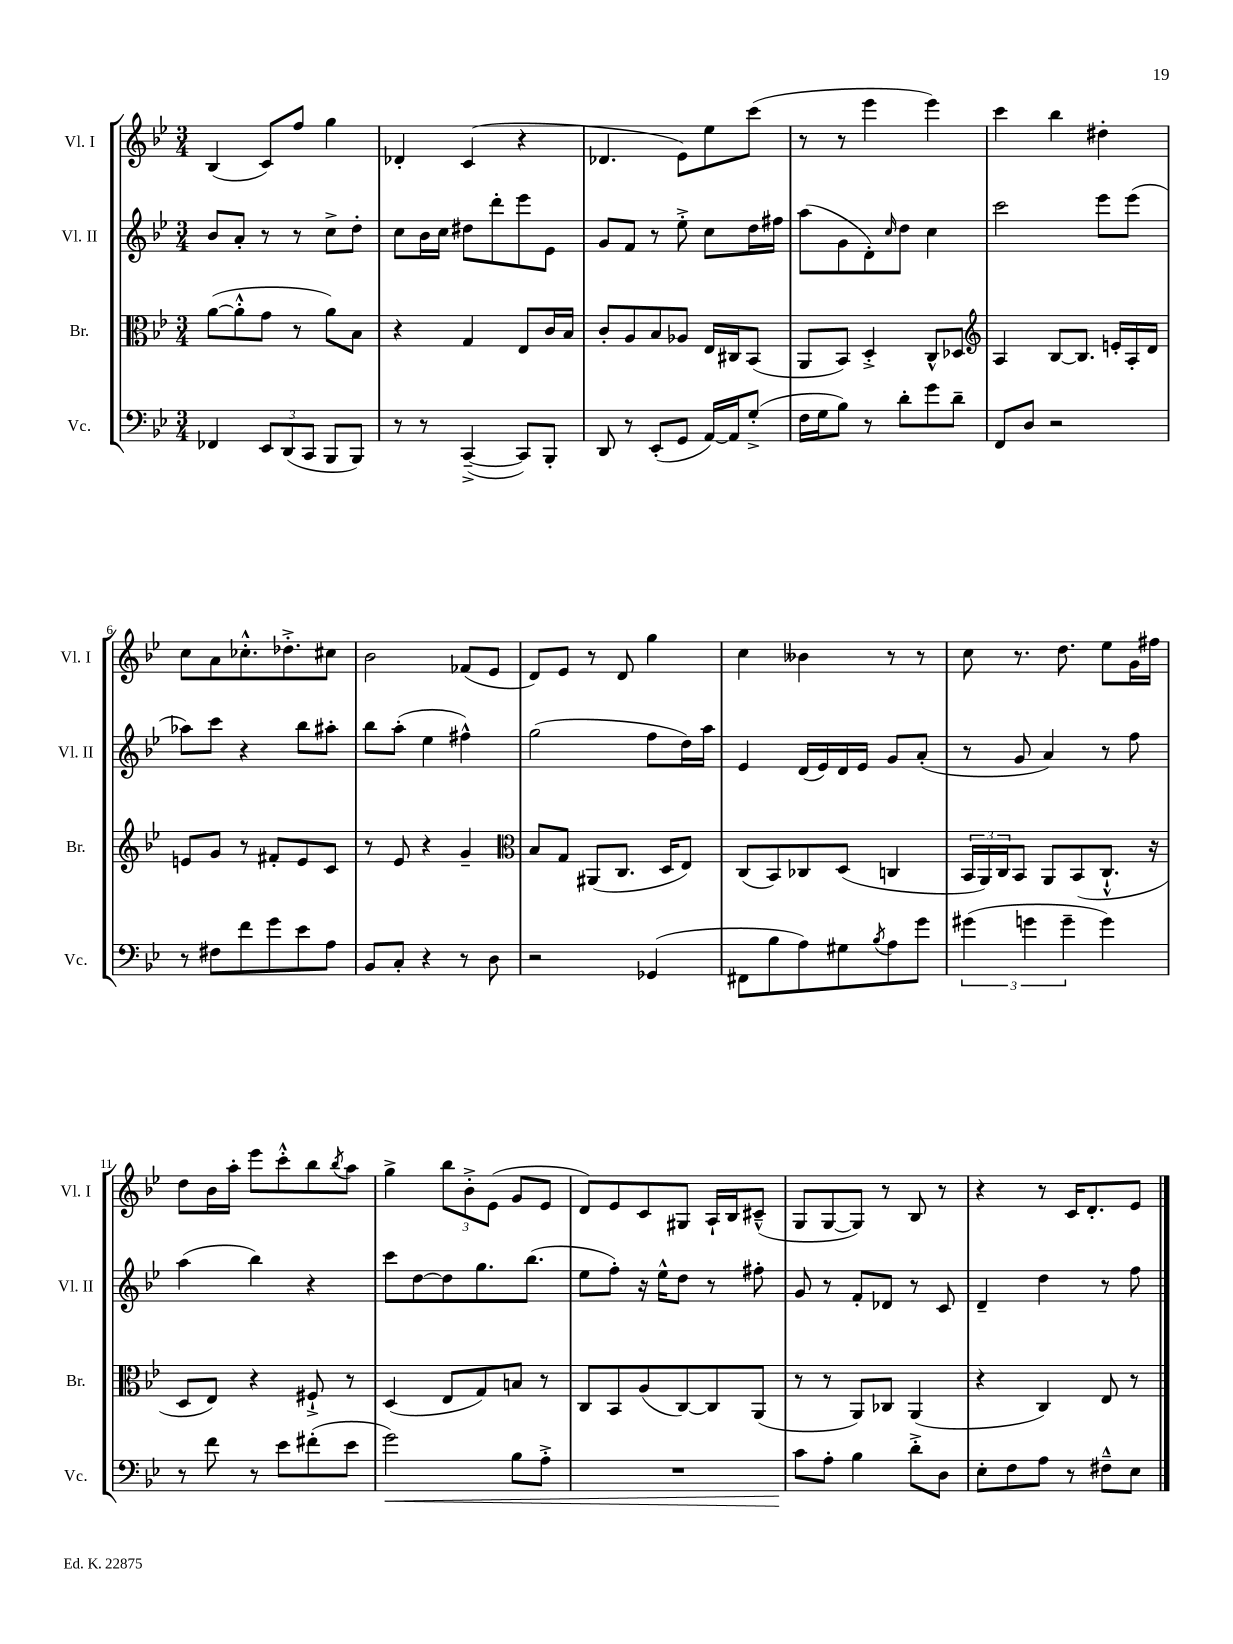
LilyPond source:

<<
\new StaffGroup <<
\new Staff = "s0" \with { instrumentName = "Vl. I" shortInstrumentName = "Vl. I" } {
    \clef treble \key bes \major \numericTimeSignature \time 3/4
    bes4( c'8) f''8 g''4 |
    des'4-. c'4( r4 |
    des'4. ees'8) ees''8 c'''8( |
    r8 r8 ees'''4 ees'''4) |
    c'''4 bes''4 dis''4-. |
    c''8 a'8 ces''8.-.-^ des''8.-.-> cis''8 |
    bes'2 fes'8( ees'8 |
    d'8) ees'8 r8 d'8 g''4 |
    c''4 beses'4 r8 r8 |
    c''8 r8. d''8. ees''8 g'16 fis''16 |
    d''8 bes'16 a''16-. ees'''8 c'''8-.-^ bes''8 \acciaccatura { bes''8 } a''8 |
    g''4-> \tuplet 3/2 { bes''8 bes'8-.-> ees'8( } g'8 ees'8 |
    d'8) ees'8 c'8 gis8 a16-! bes16 cis'8---^( |
    g8 g8~ g8) r8 bes8 r8 |
    r4 r8 c'16 d'8.-. ees'8 \bar "|." |
}
\new Staff = "s1" \with { instrumentName = "Vl. II" shortInstrumentName = "Vl. II" } {
    \clef treble \key bes \major \numericTimeSignature \time 3/4
    bes'8 a'8-. r8 r8 c''8-> d''8-. |
    c''8 bes'16 c''16 dis''8 d'''8-. ees'''8 ees'8 |
    g'8 f'8 r8 ees''8-.-> c''8 d''16 fis''16 |
    a''8( g'8 d'8-.) \grace { c''16 } d''8 c''4 |
    c'''2 ees'''8 ees'''8( |
    aes''8) c'''8 r4 bes''8 ais''8-. |
    bes''8 a''8-.( ees''4 fis''4-^) |
    g''2( f''8 d''16) a''16 |
    ees'4 d'16( ees'16) d'16 ees'16 g'8 a'8-.( |
    r8 g'8 a'4) r8 f''8 |
    a''4( bes''4) r4 |
    c'''8 d''8~ d''8 g''8. bes''8.( |
    ees''8 f''8-.) r16 ees''16-^ d''8 r8 fis''8-. |
    g'8 r8 f'8-. des'8 r8 c'8 |
    d'4-- d''4 r8 f''8 \bar "|." |
}
\new Staff = "s2" \with { instrumentName = "Br." shortInstrumentName = "Br." } {
    \clef alto \key bes \major \numericTimeSignature \time 3/4
    a'8~( a'8-.-^ g'8 r8 a'8) bes8 |
    r4 g4 ees8 c'16 bes16 |
    c'8-. a8 bes8 aes8 ees16 cis16 bes,8( |
    a,8 bes,8) d4-.-> c8-^ des8 |
    \clef treble a4 bes8~ bes8. e'16-. a16-. d'16 |
    e'8 g'8 r8 fis'8-. e'8 c'8 |
    r8 ees'8 r4 g'4-- |
    \clef alto bes8 g8 ais,8( c8. d16 ees8) |
    c8( bes,8) ces8 d8( c4 |
    \tuplet 3/2 { bes,16 a,16) c16 } bes,8 a,8 bes,8( c8.-!-^ r16 |
    d8 ees8) r4 fis8-!-> r8 |
    d4( ees8 g8) b8 r8 |
    c8 bes,8 a8( c8~) c8 a,8( |
    r8 r8 a,8) ces8 a,4( |
    r4 c4) ees8 r8 \bar "|." |
}
\new Staff = "s3" \with { instrumentName = "Vc." shortInstrumentName = "Vc." } {
    \clef bass \key bes \major \numericTimeSignature \time 3/4
    fes,4 \tuplet 3/2 { ees,8 d,8( c,8 } bes,,8 bes,,8) |
    r8 r8 c,4~--->( c,8) bes,,8-. |
    d,8 r8 ees,8-.( g,8 a,16~) a,16 g8-.->( |
    f16 g16 bes8) r8 d'8-. g'8 d'8-- |
    f,8 d8 r2 |
    r8 fis8 f'8 g'8 ees'8 a8 |
    bes,8 c8-. r4 r8 d8 |
    r2 ges,4( |
    fis,8 bes8 a8) gis8 \acciaccatura { bes8 } a8 g'8 |
    \tuplet 3/2 { gis'4( g'4 g'4-- } g'4) |
    r8 f'8 r8 ees'8 fis'8-.( ees'8 |
    g'2\<) bes8 a8-.-> |
    R2. |
    c'8\! a8-. bes4 d'8-.-> d8 |
    ees8-. f8 a8 r8 fis8---^ ees8 \bar "|." |
}
>>
>>
